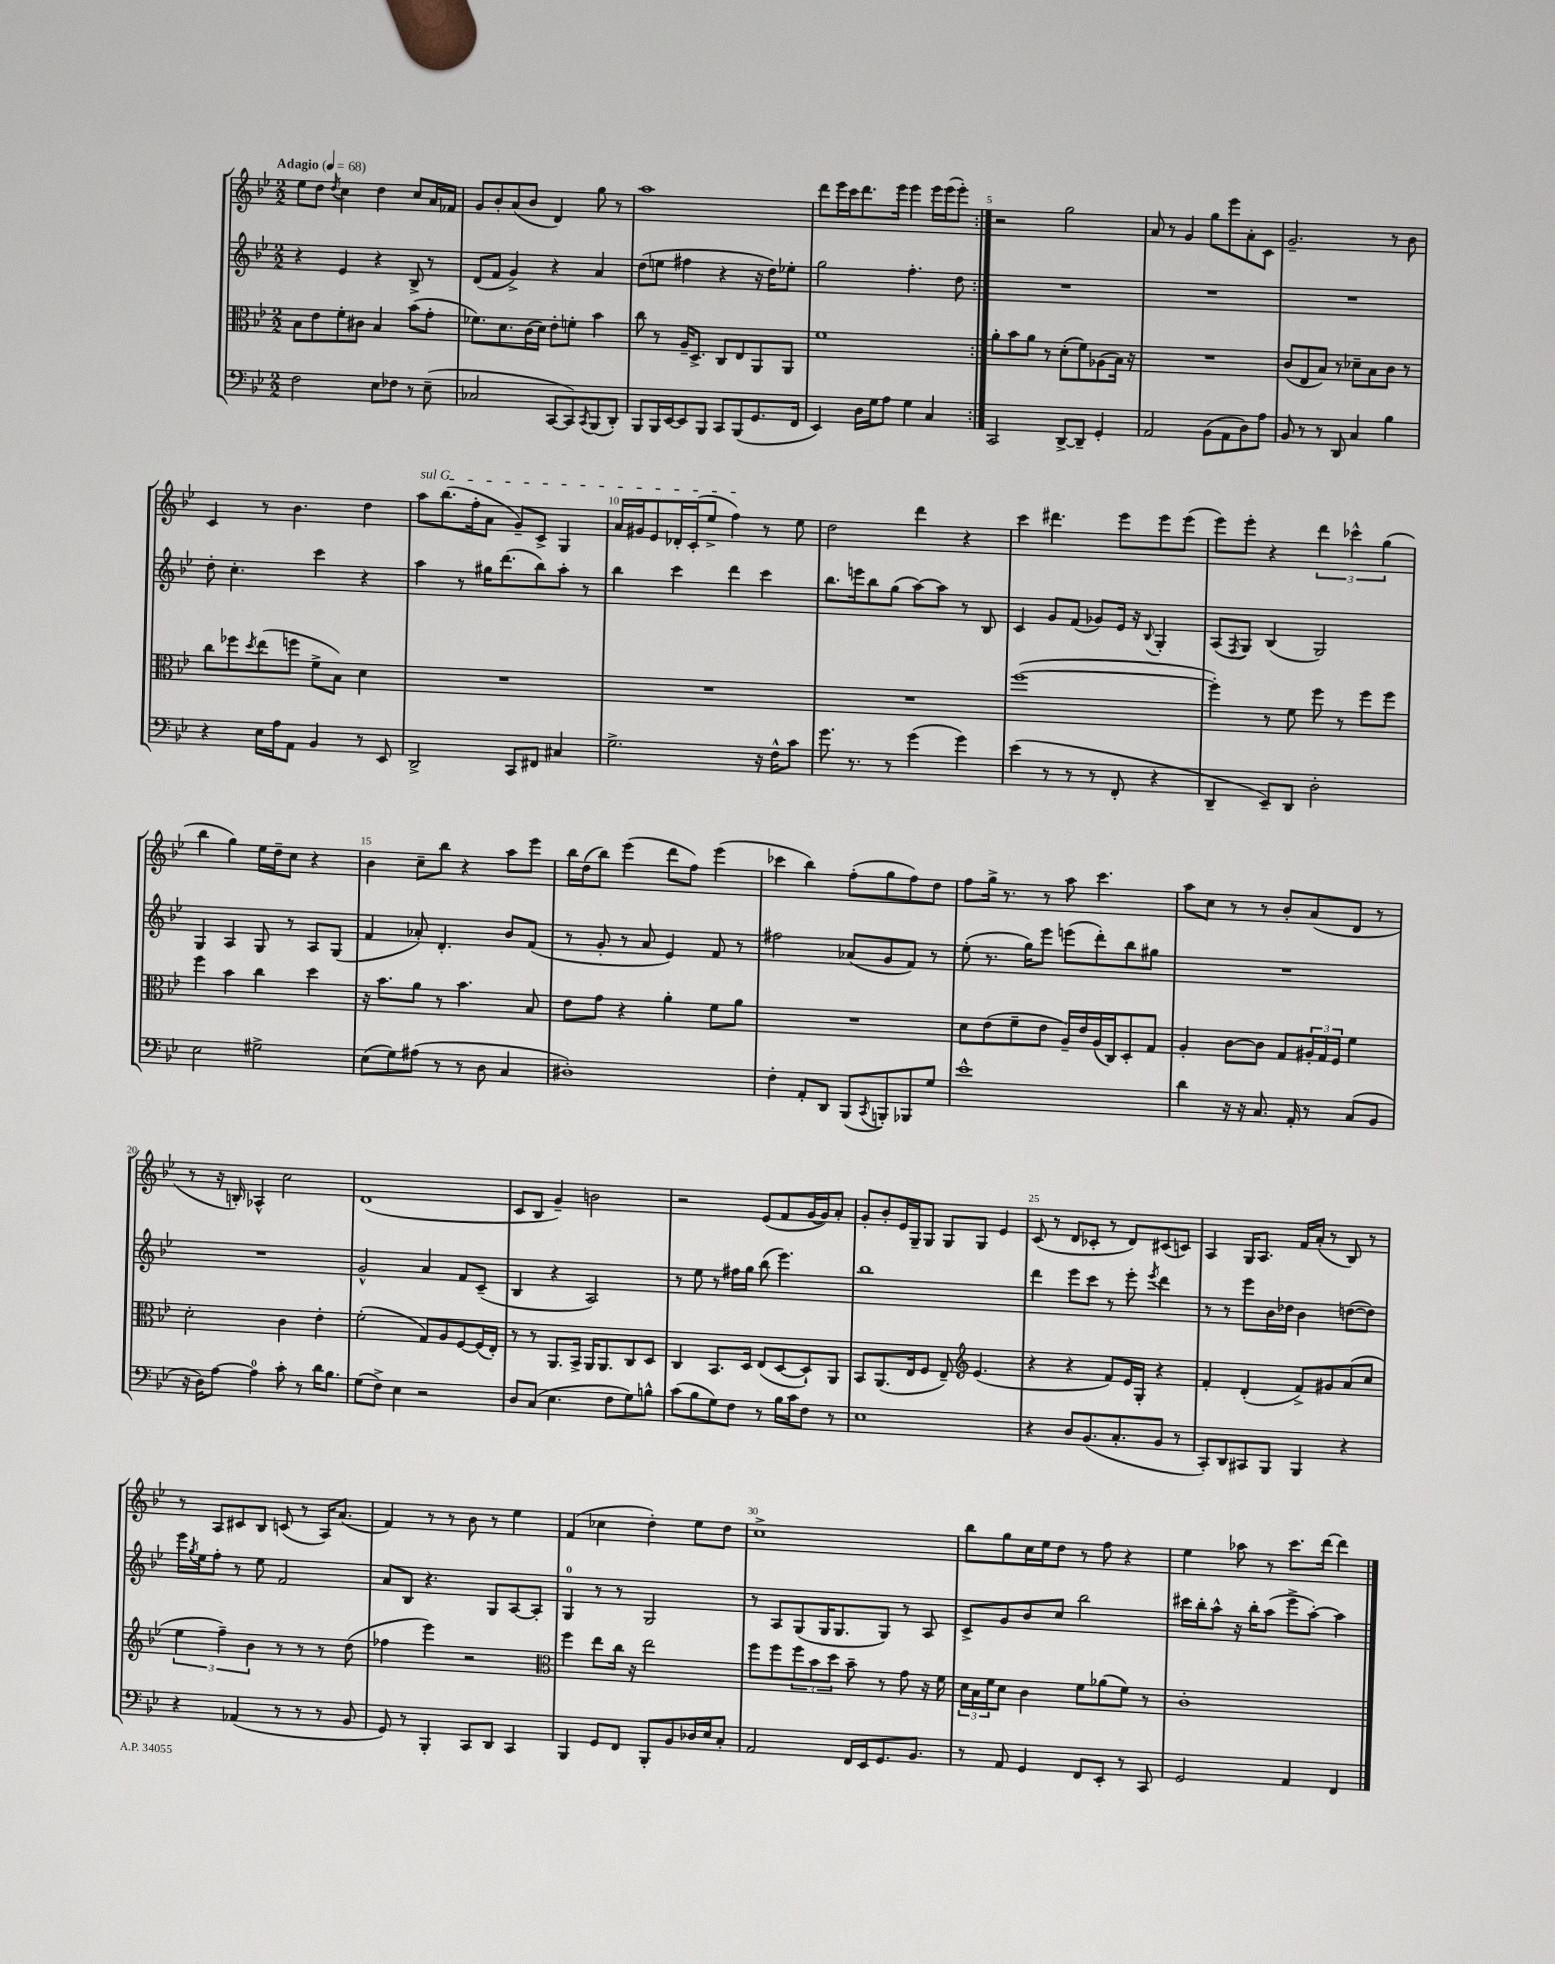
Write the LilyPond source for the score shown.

<<
\new StaffGroup <<
\new Staff = "s0" {
    \clef treble \key bes \major \numericTimeSignature \time 2/2 \tempo "Adagio" 4 = 68
    \repeat volta 2 { ees''8 d''8 \acciaccatura { d''8 } c''4 d''4 c''8 a'16 fes'16 |
    g'8 bes'8-. a'8( bes'8 d'4) g''8 r8 |
    a''1 |
    d'''8 ees'''16 c'''16 d'''8. ees'''16 ees'''4 ees'''16 ees'''16( ees'''8-.) | }
    r2 g''2 |
    a'8 r8 g'4 g''8 ees'''8 a'8-. c'8 |
    g'2.-- r8 bes'8 |
    c'4 r8 bes'4. d''4 |
    \once \override TextSpanner.bound-details.left.text = \markup { \italic "sul G" } a''8\startTextSpan bes''8.( f''16-. a'8 g'8--) c'8-> g4 |
    a'16 gis'16 ees'8 des'16-. c'16-.( ees''8-> f''4\stopTextSpan) r8 ees''8 |
    d''2 d'''4 r4 |
    c'''4 dis'''4. ees'''8 ees'''8 ees'''8( |
    ees'''8) ees'''8-. r4 \tuplet 3/2 { d'''4 ces'''4-^ g''4( } |
    bes''4 g''4) ees''16 d''16-- c''8 r4 |
    bes'4 c''8-- bes''8 r4 a''8 ees'''8 |
    bes''16 d''16( bes''8) ees'''4( d'''8 f''8) ees'''4( |
    ces'''4 bes''4) f''8-.( g''8 f''8) d''8 |
    f''8 g''16-> r8. r8 a''8 c'''4. |
    a''8 c''8 r8 r8 bes'8-. a'8( d'8 r8 |
    r8 r16 b16-.) aes4-^ c''2 |
    d'1( |
    c'8 bes8 g'4--) b'2 |
    r2 ees'8( f'8 g'16~ g'16) a'8-. |
    g'8-. bes'8-. ees'16 g16-- g8 g8 g8 ees'4 |
    c'8( r8 d'8 ces'8-. r8 d'8) cis'8( c'8) |
    a4 g16 a8. f'16 a'16-.( r8 bes8) r8 |
    r8 a8 cis'8 bes8 c'8( r8 a16) a'8.( |
    f'4) r8 r8 bes'8 r8 ees''4 |
    f'4( ces''4 d''4-.) ees''8 d''8 |
    c''1-> |
    bes''8 g''8 c''16 ees''16 d''8 r8 f''8 r4 |
    ees''4 aes''8 r8 c'''8. d'''16~ d'''4 \bar "|." |
}
\new Staff = "s1" {
    \clef treble \key bes \major \numericTimeSignature \time 2/2
    \repeat volta 2 { r4 ees'4 r4 bes8-> r8 |
    d'8( f'8 g'4->) r4 a'4 |
    d''8( e''8 fis''4 r4 r16 d''16) ees''8-. |
    g''2 f''4.-. d''8 | }
    R1 |
    R1 |
    R1 |
    d''8-. c''4.-. c'''4 r4 |
    a''4 r8 gis''16 d'''8.( bes''8) a''8-. r8 |
    bes''4 c'''4 d'''4 c'''4 |
    bes''8. e'''16 bes''8 g''8( a''8~) a''8 r8 bes8 |
    c'4 g'8 f'8( ges'8) ees'16 r16 \appoggiatura { bes8 } g4-. |
    a8( \acciaccatura { f8 } g8) bes4( g2) |
    g4 a4 g8 r8 a8 g8( |
    f'4 aes'8-.) d'4.-. bes'8 f'8( |
    r8 g'8-. r8 a'8 ees'4) f'8 r8 |
    fis''2 aes'8( g'8 f'8) r8 |
    ees''8-.( r8. g''16) ees'''8 e'''8( d'''8-.) bes''8 gis''8 |
    R1 |
    R1 |
    g'2-^ a'4 f'8 c'8--( |
    bes4 r4 a2) |
    r8 ees''8 r8 fis''16 g''16 bes''8( ees'''4.) |
    bes''1 |
    d'''4 ees'''8 c'''8 r8 ees'''8-. \acciaccatura { ees'''8 } d'''4 |
    r8 r8 ees'''8 bes'16 des''16 bes'4 d''8~( d''8) |
    ees'''16 \acciaccatura { g''8 } ees''16 f''8-. r8 ees''8 f'2 |
    a'8 bes8 r4. g8 a8~ a8-. |
    g4-0 r8 r8 g2 |
    r8 a8 g8( g16 g8. g8) r8 a8 |
    c'8-> g'8 bes'8 c''8 bes''2 |
    cis'''16 bes''16-. a''8-^ r16 bes''16-. a''8( ees'''8-> a''8~-.) a''4 \bar "|." |
}
\new Staff = "s2" {
    \clef alto \key bes \major \numericTimeSignature \time 2/2
    \repeat volta 2 { bes8 ees'8 f'8-. cis'8 bes4 bes'8( g'8-. |
    fes'8.) d'8. c'16( d'16) ees'8-. f'8-. bes'4 |
    c''8 r8 a16-- d8.-> c8 ees8 a,8 a,8 |
    f'1 | }
    a'8-. bes'8 a'8 r8 d'8-.( f'8) aes8( bes16) r16 |
    R1 |
    c'8( ees8 bes8) r8 des'8-- bes8 c'8 r8 |
    c''8 fes''8 \acciaccatura { d''8 } ees''8( f''8 f'8-> bes8) d'4 |
    R1 |
    R1 |
    R1 |
    f''1~( |
    f''4-.) r8 f'8 f''8 r8 f''8 f''8 |
    f''4 bes'4 c''4 d''4 |
    r16 bes'8. a'8 r8 bes'4. bes8 |
    ees'8 g'8 r4 a'4-. f'8 a'8 |
    R1 |
    d'8 ees'8( f'8-- ees'8 a16--) ees'16 a16( c16) d8-. g8 |
    a4-. c'8~ c'8 g8 \tuplet 3/2 { ais16-. g16 f16 } f'4 |
    d'2-. c'4 ees'4-. |
    f'2-.( g8) a8 f8~ f16( ees16-.) |
    r8 r8 a,8. bes,16-> a,16 a,8. c8 d8 |
    c4 bes,8. d16 ees8( d8~ d8-!) a,8 |
    bes,8 a,8.( ees16 f8 ees8--) \clef treble ees'4.( |
    r4 r4 f'8) ees'16 g16-. r4 |
    f'4-. d'4-.( f'8->) gis'8 a'8( c''8 |
    \tuplet 3/2 { ees''4 f''4--) bes'4 } r8 r8 r8 d''8( |
    fes''4 ees'''4) r2 |
    \clef alto f''4 ees''8 c''16 r16 ees''2 |
    f''8 f''8 \tuplet 3/2 { f''8 bes'8 d''8 } bes'8-- r8 g'8 r16 f'16 |
    \tuplet 3/2 { d'16 bes16 f'16 } d'8 c'4 f'8 aes'8( f'8) r8 |
    c'1-. \bar "|." |
}
\new Staff = "s3" {
    \clef bass \key bes \major \numericTimeSignature \time 2/2
    \repeat volta 2 { f2 ees8 fes8 r8 ees8--( |
    ces2 c,8~ c,8) \acciaccatura { c,8 } bes,,8( d,8-.) |
    bes,,8 bes,,16 ees,16~ ees,8 bes,,8 c,8 bes,,8( g,8. f,16 |
    ees,4) d16 g16 a8 g4 c4 | }
    c,2 d,8~-> d,8-- g,4-. |
    a,2 bes,8( a,8 d8) a8 |
    bes,8 r8 r8 d,8 c4 bes4 |
    r4 ees16 a16 a,8 bes,4 r8 ees,8 |
    d,2-> c,8 fis,8 cis4 |
    g2.-> r16 f16-^ c'8 |
    g'8. r8. r8 g'4( g'4) |
    ees'4( r8 r8 r8 f,8-. r4 |
    d,4-- ees,8--) d,8 d2-. |
    ees2 gis2-> |
    ees8( g8) ais8( r8 r8 d8 c4 |
    dis1-.) |
    f4-. a,8-. d,8 bes,,8( \acciaccatura { c,8 } b,,8-.) bes,,8 g8 |
    ees'1-^ |
    d'4 r16 r16 c8. a,16-. r8 c8( bes,8 |
    r16 d16) a8~ a4-0 c'8-. r8 d'16 bes8. |
    g8( f8->) ees4 r2 |
    d8 c8( ees4. f8 g8) b8-^ |
    c'8( bes8 g8) f8 r8 bes16 c'16 f8 r8 |
    ees1 |
    r4 d8 bes,8.( c8.-. bes,8 r8 |
    c,8-.) d,8 cis,8 bes,,8 bes,,4 r4 |
    r4 aes,4( r8 r8 r8 bes,8 |
    g,8) r8 bes,,4-. c,8 d,8 c,4 |
    bes,,4 g,8 f,8 bes,,8-. bes,8 des16 ees16 c8-. |
    a,2 f,16 ees,16 g,8. bes,8. |
    r8 a,8 g,4 f,8 ees,8-. r8 c,8 |
    g,2 a,4 f,4 \bar "|." |
}
>>
>>
\layout { \context { \Score \override BarNumber.break-visibility = ##(#f #t #t) barNumberVisibility = #(every-nth-bar-number-visible 5) } }
